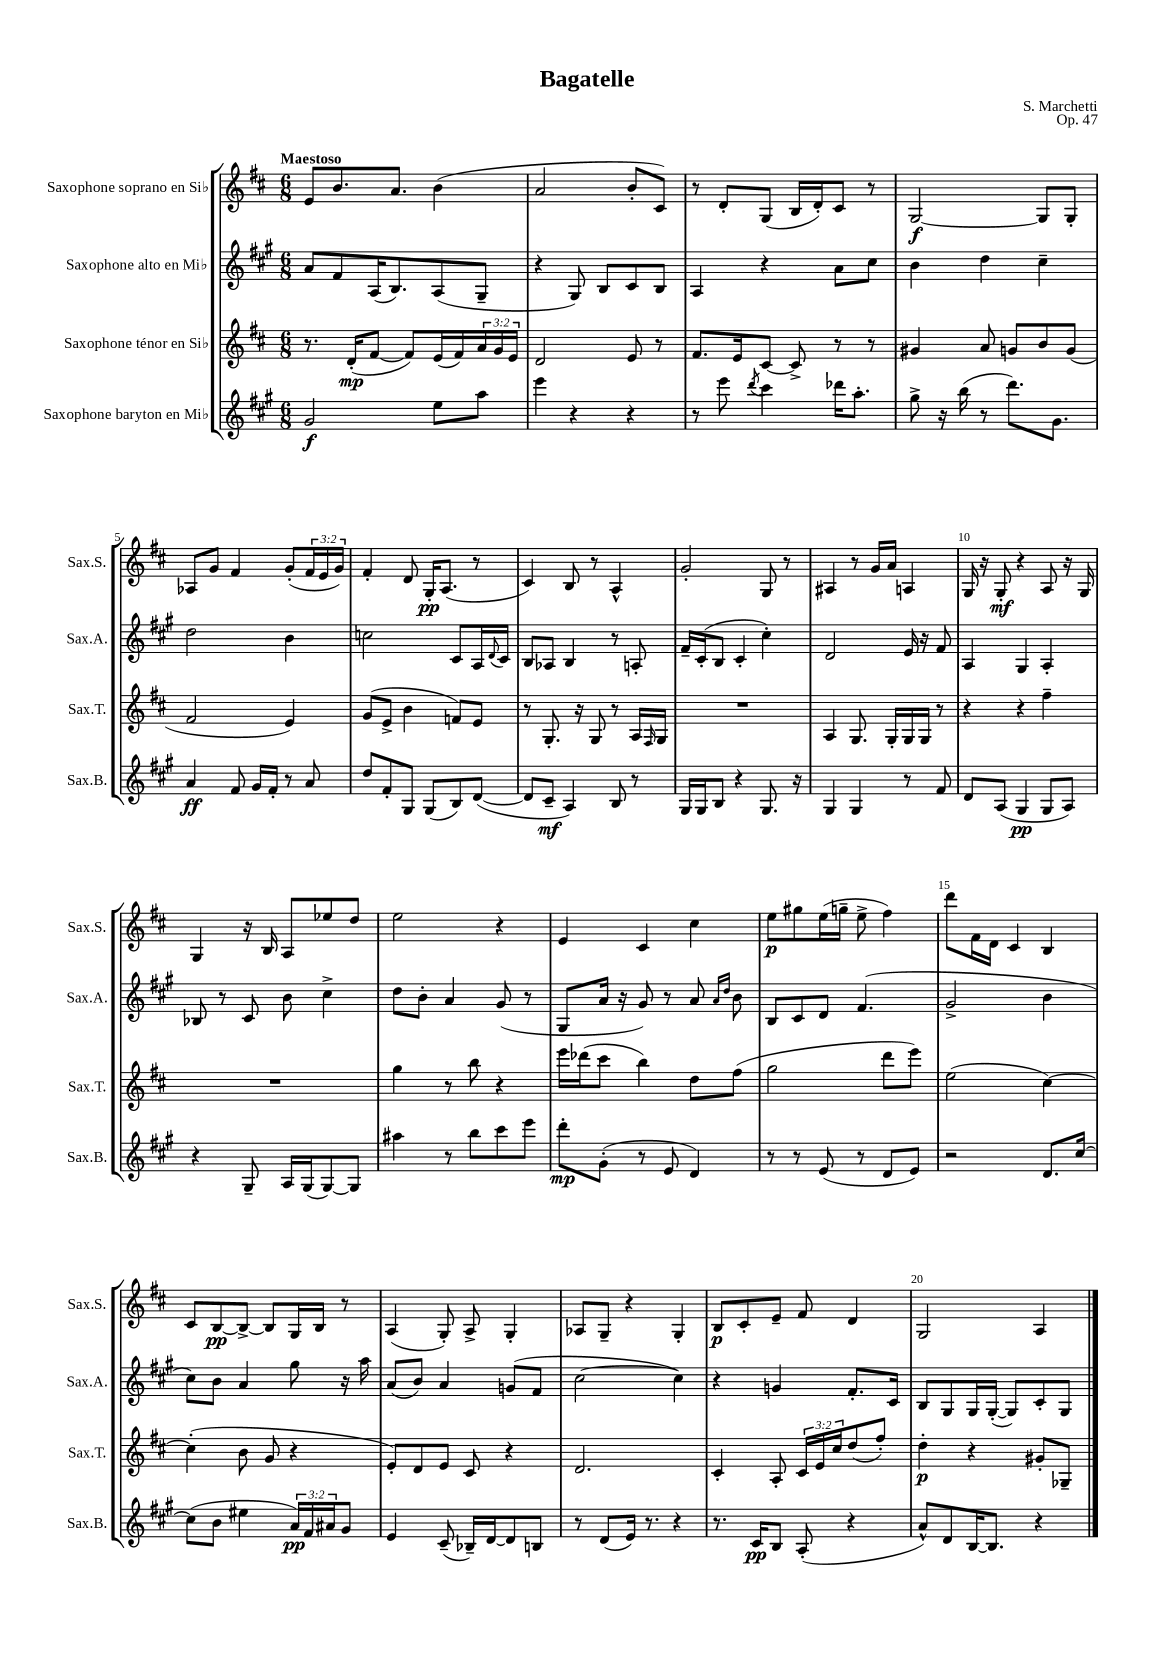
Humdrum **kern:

**kern	**kern	**kern	**kern
*staff4	*staff3	*staff2	*staff1
*clefG2	*clefG2	*clefG2	*clefG2
*k[f#c#g#]	*k[f#c#]	*k[f#c#g#]	*k[f#c#]
*M6/8	*M6/8	*M6/8	*M6/8
2g#	8.r	8a	8e
.	.	8f#	8.b
.	(16d'	.	.
.	[8f#	(16A	.
.	.	8.B)	8.a
.	8f#])	.	.
8ee	(16e	(8A	(4b
.	16f#)	.	.
8aa	24a	8G#~	.
.	24g	.	.
.	24e	.	.
=	=	=	=
4eee	2d	4r	2a
4r	.	8G#)	.
.	.	8B	.
4r	8e	8c#	8b'
.	8r	8B	8c#)
=	=	=	=
8r	8.f#	4A	8r
8eee	.	.	8d'
.	16e	.	.
8qddd	.	.	.
4ccc#	[8c#	4r	(8G
.	8c#^]	.	16B
.	.	.	16d')
16ddd-	8r	8a	8c#
8.aa'	.	.	.
.	8r	8cc#	8r
=	=	=	=
8gg#^	4g#	4b	[2G
16r	.	.	.
(16bb	.	.	.
8r	8a	4dd	.
8.ddd)	8g	.	.
.	8b	4cc#~	8G]
8.g#	.	.	.
.	(8g	.	8G'
=	=	=	=
4a	2f#	2dd	8A-
.	.	.	8g
8f#	.	.	4f#
16g#	.	.	.
16f#'	.	.	.
8r	4e)	4b	(8g'
8a	.	.	24f#
.	.	.	24e
.	.	.	24g)
=	=	=	=
8dd	(8g	2cc	4f#'
8f#'	8e^	.	.
8G#	4b	.	8d
(8G#	.	.	16G'
.	.	.	(8.A
8B)	8f)	8c#	.
([8d	8e	16A	8r
.	.	8qqd	.
.	.	16c#	.
=	=	=	=
8d]	8r	8B	4c#)
8c#~	8.G'	8A-	.
4A)	.	4B	8B
.	16r	.	.
.	8G	.	8r
8B	8r	8r	4A^^
8r	16A	8A'	.
.	16qqF#	.	.
.	16G	.	.
=	=	=	=
16G#	2.r	16f#~	2g'
16G#	.	(16c#'	.
8B	.	8B	.
4r	.	4c#'	.
8.G#	.	4cc#')	8G
.	.	.	8r
16r	.	.	.
=	=	=	=
4G#	4A	2d	4A#
4G#	8.G	.	8r
.	.	.	16g
.	16G'	.	16a
8r	16G	16e	4A
.	16G	16r	.
8f#	8r	8f#	.
=	=	=	=
8d	4r	4A	16G
.	.	.	16r
(8A	.	.	8G'
4G#	4r	4G#	4r
8G#	4ff#~	4A'	8A
8A)	.	.	16r
.	.	.	16G
=	=	=	=
4r	2.r	8B-	4G
.	.	8r	.
8G#~	.	8c#	16r
.	.	.	16B
16A	.	8b	8A
(16G#	.	.	.
[8G#)	.	4cc#^	8ee-
8G#]	.	.	8dd
=	=	=	=
4aa#	4gg	8dd	2ee
.	.	8b'	.
8r	8r	4a	.
8bb	8bb	.	.
8ccc#	4r	(8g#	4r
8eee	.	8r	.
=	=	=	=
8ddd'	16eee	8G#	4e
.	(16ddd-	.	.
(8g#'	8ccc#	16a	.
.	.	16r	.
8r	4bb)	8g#)	4c#
8e	.	8r	.
4d)	8dd	8a	4cc#
.	.	16qqa	.
.	.	16qqdd	.
.	(8ff#	8b	.
=	=	=	=
8r	2gg	8B	8ee
8r	.	8c#	8gg#
(8e	.	8d	(16ee
.	.	.	16gg~
8r	.	(4.f#	8ee^
8d	8ddd	.	4ff#)
8e)	8eee)	.	.
=	=	=	=
2r	(2ee	2g#^	8ddd
.	.	.	16f#
.	.	.	16d
.	.	.	4c#
8.d	[4cc#)	4b	4B
[16cc#	.	.	.
=	=	=	=
(8cc#]	(4cc#']	8cc#)	8c#
8b	.	8b	[8B
4ee#	8b	4a	8B^_
.	8g	.	8B]
24a)	4r	8gg#	16G
24f#	.	.	.
.	.	.	16B
24a#	.	.	.
8g#	.	16r	8r
.	.	16aa	.
=	=	=	=
4e	8e')	(8a	(4A
.	8d	8b)	.
(8c#~	8e	4a	8G')
16B-~)	8c#	.	8A^
[16d	.	.	.
8d]	4r	(8g	4G'
8B	.	8f#	.
=	=	=	=
8r	2.d	[2cc#	8A-
(8d	.	.	8G~
16e)	.	.	4r
8.r	.	.	.
4r	.	4cc#])	4G'
=	=	=	=
8.r	4c#'	4r	8B
.	.	.	8c#'
16c#	.	.	.
8B	8A'	4g	8e~
(8A'	24c#	.	8f#
.	24e	.	.
.	24cc#	.	.
4r	(8dd	8.f#'	4d
.	8ff#')	.	.
.	.	16c#	.
=	=	=	=
8a^^)	4dd'	8B	2G
8d	.	8G#	.
[16B	4r	16G#	.
8.B]	.	([16G#'	.
.	.	8G#])	.
4r	8g#'	8c#'	4A
.	8G-~	8G#	.
==	==	==	==
*-	*-	*-	*-
